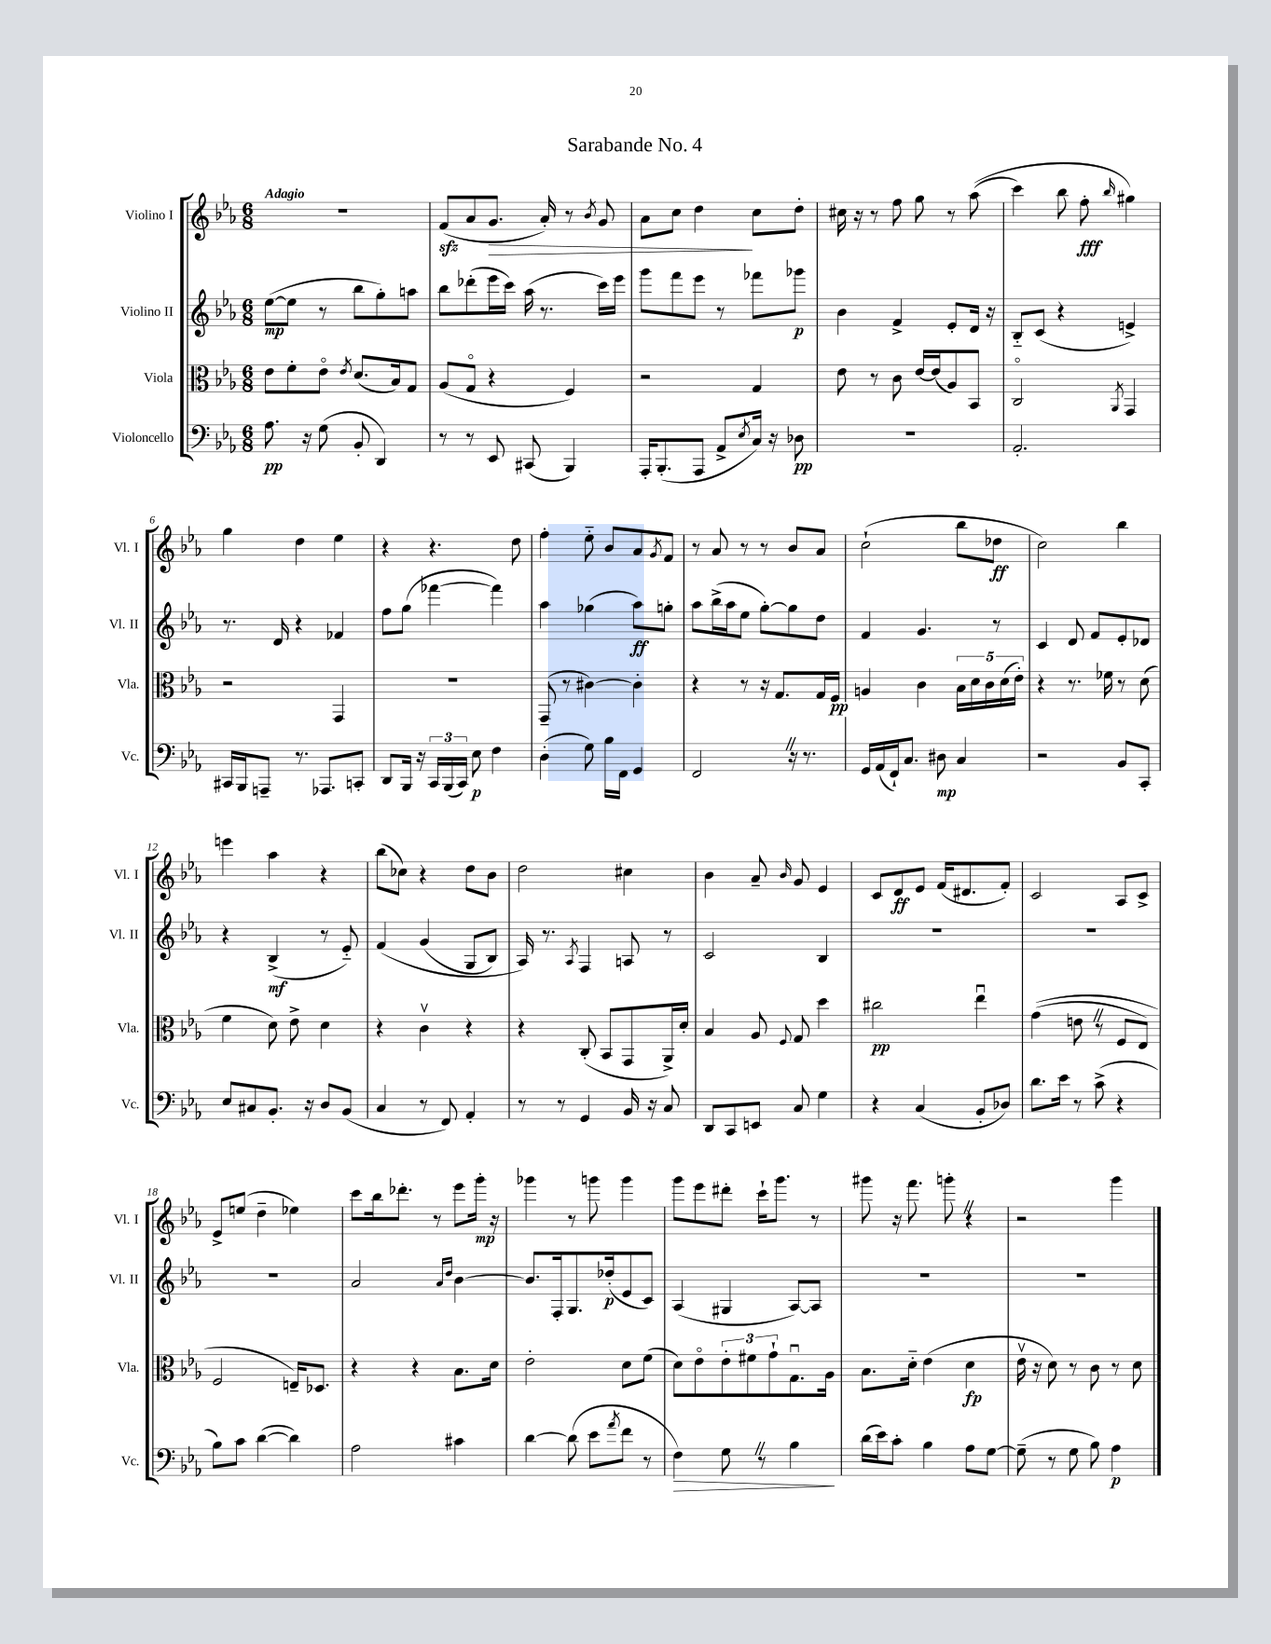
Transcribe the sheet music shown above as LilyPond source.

\header { title = "Sarabande No. 4" }
<<
\new StaffGroup <<
\new Staff = "s0" \with { instrumentName = "Violino I" shortInstrumentName = "Vl. I" } {
    \clef treble \key ees \major \numericTimeSignature \time 6/8 \tempo "Adagio"
    R2. |
    f'8\sfz( aes'8 g'8.\> aes'16-.) r8 \acciaccatura { bes'8 } g'8 |
    aes'8 c''8 d''4\! c''8 d''8-. |
    cis''16 r16 r8 f''8 g''8 r8 aes''8(\( |
    c'''4) bes''8 f''8-.\fff \grace { bes''16 } gis''4\) |
    g''4 d''4 ees''4 |
    r4 r4. d''8 |
    f''4-. ees''8-_ bes'8 aes'8 \acciaccatura { g'8 } f'8 |
    r8 aes'8 r8 r8 bes'8 aes'8 |
    c''2-!( bes''8 des''8\ff |
    c''2) bes''4 |
    e'''4 aes''4 r4 |
    bes''8( ces''8) r4 d''8 bes'8 |
    d''2 cis''4 |
    bes'4 aes'8-- \grace { bes'16 } g'8 ees'4 |
    c'8 d'8\ff ees'8 f'16( dis'8. f'8-.) |
    c'2 aes8 c'8-> |
    ees'8-> e''8( d''4-- ees''4) |
    c'''8 bes''16 des'''8.-. r8 ees'''8 g'''16-.\mp r16 |
    ges'''4 r8 g'''8 g'''4 |
    g'''8 ees'''8 dis'''8-. c'''16-! g'''8. r8 |
    gis'''8 r16 f'''8. g'''8-. \once \override BreathingSign.text = \markup { \musicglyph "scripts.caesura.straight" } \breathe r4 |
    r2 g'''4 \bar "|." |
}
\new Staff = "s1" \with { instrumentName = "Violino II" shortInstrumentName = "Vl. II" } {
    \clef treble \key ees \major \numericTimeSignature \time 6/8
    ees''8~\mp( ees''8 r8 bes''8 g''8-.) a''8 |
    bes''8 des'''8-.( ees'''16 c'''16) aes''16( r8. c'''16) ees'''16 |
    g'''8 f'''8 ees'''8 r8 fes'''8 ges'''8\p |
    bes'4 f'4-> ees'8-. d'16 r16 |
    bes8-_ c'8( r4 e'4->) |
    r8. d'16 r4 fes'4 |
    f''8 g''8( fes'''4~ fes'''4) |
    aes''4 ges''4( aes''8\ff) g''8-. |
    aes''8 bes''16->( aes''16 ees''8 g''8~-.) g''8 d''8 |
    f'4 g'4. r8 |
    c'4 d'8 f'8 ees'8-. des'8 |
    r4 bes4->\mf( r8 ees'8-_) |
    f'4\( g'4( g8 bes8) |
    aes16\) r8. \acciaccatura { aes8 } f4 a8 r8 |
    c'2 bes4 |
    R2. |
    R2. |
    R2. |
    aes'2 \grace { aes'16 d''16 } bes'4~ |
    bes'8. f16-. g8. des''16-.\p( ees'8 c'8) |
    aes4( gis4 aes8~) aes8 |
    R2. |
    R2. \bar "|." |
}
\new Staff = "s2" \with { instrumentName = "Viola" shortInstrumentName = "Vla." } {
    \clef alto \key ees \major \numericTimeSignature \time 6/8
    ees'8 f'8-. ees'8\flageolet \acciaccatura { ees'8 } d'8.( bes16) g8 |
    aes8( g8\flageolet r4 f4) |
    r2 g4 |
    ees'8 r8 c'8 ees'16~ ees'16( aes8) bes,8 |
    c2\flageolet \acciaccatura { aes,8 } g,4 |
    r2 g,4 |
    R2. |
    g,8--( r8 cis'4~) cis'4-. |
    r4 r8 r16 g8. g16 f16\pp |
    a4 c'4 \tuplet 5/4 { bes16 d'16 c'16 d'16( ees'16-.) } |
    r4 r8. fes'16 r8 d'8( |
    f'4 d'8) ees'8-> d'4 |
    r4 c'4\upbow r4 |
    r4 c8-.( bes,8 g,8 aes,16->) d'16-. |
    bes4 aes8 \appoggiatura { f8 } g8 d''4 |
    cis''2\pp ees''4\downbow |
    g'4(\( e'8 \once \override BreathingSign.text = \markup { \musicglyph "scripts.caesura.straight" } \breathe r8 f8 ees8) |
    f2 e16--\) des8. |
    r4 r4 bes8. d'16 |
    ees'2-. d'8 f'8( |
    d'8) ees'8\flageolet \tuplet 3/2 { ees'8-. fis'8 g'8-! } g8.\downbow aes16 |
    bes8. d'16-_ ees'4( d'4\fp |
    ees'16\upbow r16 d'8) r8 c'8 r8 d'8 \bar "|." |
}
\new Staff = "s3" \with { instrumentName = "Violoncello" shortInstrumentName = "Vc." } {
    \clef bass \key ees \major \numericTimeSignature \time 6/8
    aes8.\pp r16 g8( bes,8-. d,4) |
    r8 r8 ees,8 cis,8( bes,,4) |
    aes,,16-. bes,,8.-.( aes,,8 aes,8-> \acciaccatura { ees8 } c16) r16 des8\pp |
    R2. |
    aes,2.-. |
    cis,16 bes,,16 a,,8-- r8. aes,,8. c,8-. |
    d,8 bes,,16 r16 \tuplet 3/2 { c,16 bes,,16( c,16) } ees8\p f4 |
    d4-.( g8) bes16 f,16 g,4 |
    f,2 \once \override BreathingSign.text = \markup { \musicglyph "scripts.caesura.straight" } \breathe r16 r8. |
    g,16 aes,16( f,16-!) c8. dis8\mp c4 |
    r2 bes,8 c,8-. |
    ees8 cis8 bes,8.-. r16 d8 bes,8( |
    c4 r8 f,8) aes,4-. |
    r8 r8 g,4 bes,16 r16 c8 |
    d,8 c,8 e,8 c8 g4 |
    r4 c4( bes,8-. des8) |
    d'8. ees'16 r8 c'8->( r4 |
    bes8) c'8 d'4~( d'4) |
    aes2 cis'4 |
    d'4~ d'8( ees'8 \acciaccatura { aes'8 } f'8 r8 |
    f4\>) g8 \once \override BreathingSign.text = \markup { \musicglyph "scripts.caesura.straight" } \breathe r8 bes4\! |
    d'16( ees'16) c'8-. bes4 aes8 g8~ |
    g8--( r8 g8 bes8) aes4\p \bar "|." |
}
>>
>>
